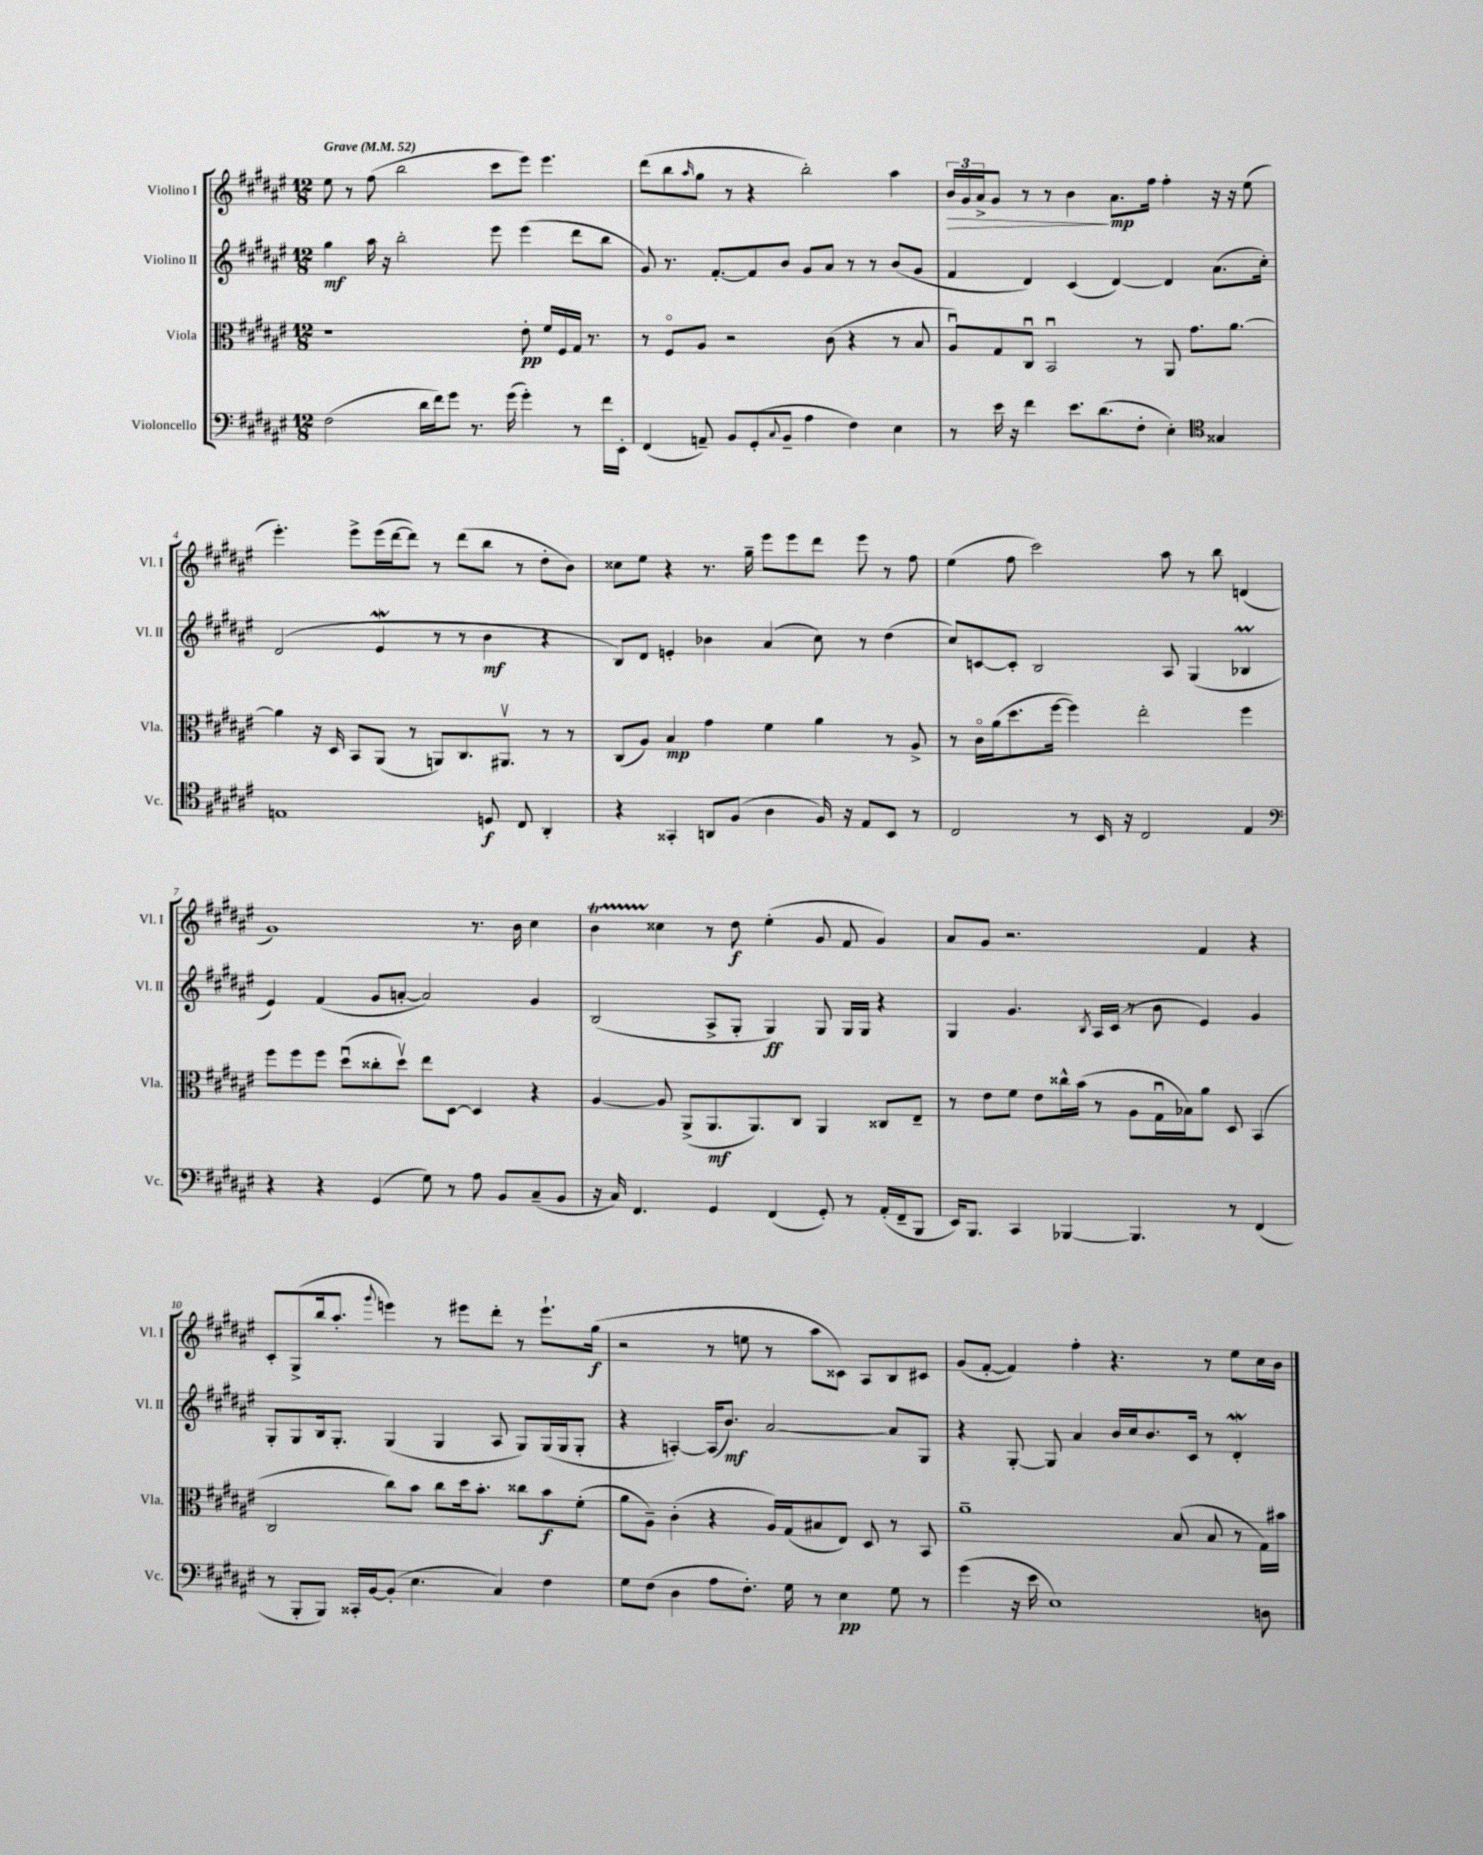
<<
\new StaffGroup <<
\new Staff = "s0" \with { instrumentName = "Violino I" shortInstrumentName = "Vl. I" } {
    \clef treble \key fis \major \numericTimeSignature \time 12/8 \tempo "Grave" 4 = 52
    eis''8 r8 fis''8( b''2 cis'''8 eis'''8) eis'''4. |
    dis'''8( b''8 \grace { ais''16 } gis''8 r8 r4 b''2-.) ais''4 |
    \tuplet 3/2 { b'16\> gis'16 ais'16-> } gis'8 r8 r8 b'4\! ais'8.\mp fis''16 fis''4-. r16 r16 eis''8( |
    eis'''4.-.) eis'''8-> eis'''16( dis'''16~ dis'''8) r8 dis'''8( b''8 r8 dis''8-. b'8) |
    cisis''8 eis''8 r4 r8. gis''16-- eis'''8 eis'''8 dis'''8 eis'''8 r8 fis''8 |
    eis''4( fis''8 cis'''2) ais''8 r8 b''8 d'4( |
    gis'1) r8. b'16 cis''4 |
    b'4\startTrillSpan cisis''4\stopTrillSpan r8 dis''8\f eis''4-.( gis'8 fis'8 gis'4) |
    ais'8 gis'8 r2. fis'4 r4 |
    cis'8-. gis8->( b''16 ais''8.-. \appoggiatura { gis'''8 } e'''4) r8 eis'''8 dis'''8-. r8 eis'''8.-! gis''16\f( |
    r2 r8 e''8 r8 ais''8 cisis'8) ais8 b8 cis'8 |
    gis'8( fis'8~-. fis'4) fis''4-. r4. r8 eis''8 cis''16 b'16 \bar "|." |
}
\new Staff = "s1" \with { instrumentName = "Violino II" shortInstrumentName = "Vl. II" } {
    \clef treble \key fis \major \numericTimeSignature \time 12/8
    gis''4\mf ais''16 r16 b''2-. eis'''8 eis'''4( dis'''8 b''8 |
    gis'8) r8. fis'8.~-. fis'8 b'8 gis'8 ais'8 r8 r8 b'8( gis'8 |
    fis'4 dis'4) cis'4( dis'4~) dis'4 ais'8.( cis''16-.) |
    dis'2( eis'4\mordent r8 r8 b'4\mf r4 |
    b8) dis'8 e'4-. bes'4 ais'4( cis''8) r8 dis''4( |
    cis''8) c'8~ c'8-. b2 ais8 gis4( bes4\prall |
    eis'4) fis'4( gis'8 a'8~-. a'2) gis'4 |
    b2( ais8-> gis8-. gis4\ff) gis8 gis16 gis16 r4 |
    gis4 gis'4. \acciaccatura { b8 } ais16 cis'16( r8 b'8 eis'4) gis'4 |
    gis8-. gis8 b16 gis8.-. gis4( gis4 ais8 gis8) gis16( gis16 gis8-. |
    r4 a4~-.) a16( b'8.\mf) ais'2~ ais'8 gis8 |
    r4 gis8~-. gis8 ais'4 b'16 cis''16 b'8. cis'16 r8 dis'4-.\mordent \bar "|." |
}
\new Staff = "s2" \with { instrumentName = "Viola" shortInstrumentName = "Vla." } {
    \clef alto \key fis \major \numericTimeSignature \time 12/8
    r1 eis'8-.\pp fis'16 fis16 gis16 r8. |
    r8 fis8\flageolet ais8 r2 cis'8( r4 r8 b8 |
    ais8\downbow) gis8 cis8\downbow b,2\downbow r8 ais,8 gis'8. ais'8.~ |
    ais'4 r16 dis16 b,8 ais,8( r8 a,8) cis8. ais,8.\upbow r8 r8 |
    cis8( ais8) b4\mp gis'4 fis'4 ais'4 r8 ais8-> |
    r8 cis'16\flageolet ais'16( dis''8. fis''16~ fis''4) eis''2-. fis''4 |
    fis''8 fis''8 fis''8 dis''8\downbow( cisis''8-. dis''8\upbow) eis''8 dis8~ dis4 r4 |
    ais4~ ais8 ais,8->( ais,8.\mf ais,8.) cis8 ais,4 cisis8 eis8-- |
    r8 eis'8 fis'8 eis'8 cisis''16-^ b'16( r8 ais8 gis16\downbow bes16) ais'8 dis8 b,4( |
    cis2 cis''8) b'8 cis''8 dis''16 b'8.-. cisis''8 b'8\f fis'8-.( |
    ais'8 ais8--) cis'4-.( r4 ais16) gis16( bis8 eis8) dis8 r8 b,8 |
    ais'1-- b8( b8 r8 gis16) bis'16 \bar "|." |
}
\new Staff = "s3" \with { instrumentName = "Violoncello" shortInstrumentName = "Vc." } {
    \clef bass \key fis \major \numericTimeSignature \time 12/8
    fis2( dis'16 fis'16) gis'8 r8. gis'16( gis'4-.) r8 fis'16 eis,16-. |
    fis,4( a,8--) b,8 gis,8-.( \appoggiatura { cis8 } b,8-- ais4 fis4) eis4 |
    r8 eis'16 r16 fis'4 eis'8. dis'8.( fis8-. eis4-.) \clef tenor gisis4 |
    e1 d8\f cis8 ais,4-. |
    r4 gisis,4-. a,8 fis8( ais4 fis16) r16 eis8 b,8 r8 |
    cis2 r8 b,16 r16 cis2 eis4 |
    \clef bass r4 r4 gis,4( gis8) r8 ais8 b,8 cis8--( b,8 |
    r16 cis16) fis,4. gis,4 fis,4( gis,8-.) r8 ais,16-.( fis,16-- b,,8 |
    eis,16) b,,8. cis,4 bes,,4~ bes,,4. r8 fis,4( |
    r8 b,,8-. b,,8) cisis,16-. b,16~ b,8-.( eis4. cis4) fis4 |
    gis8 fis8( dis4 ais8 fis8.-.) gis16 r8 eis4\pp gis8 r8 |
    gis'4( r16 eis'16 eis1) d8 \bar "|." |
}
>>
>>
